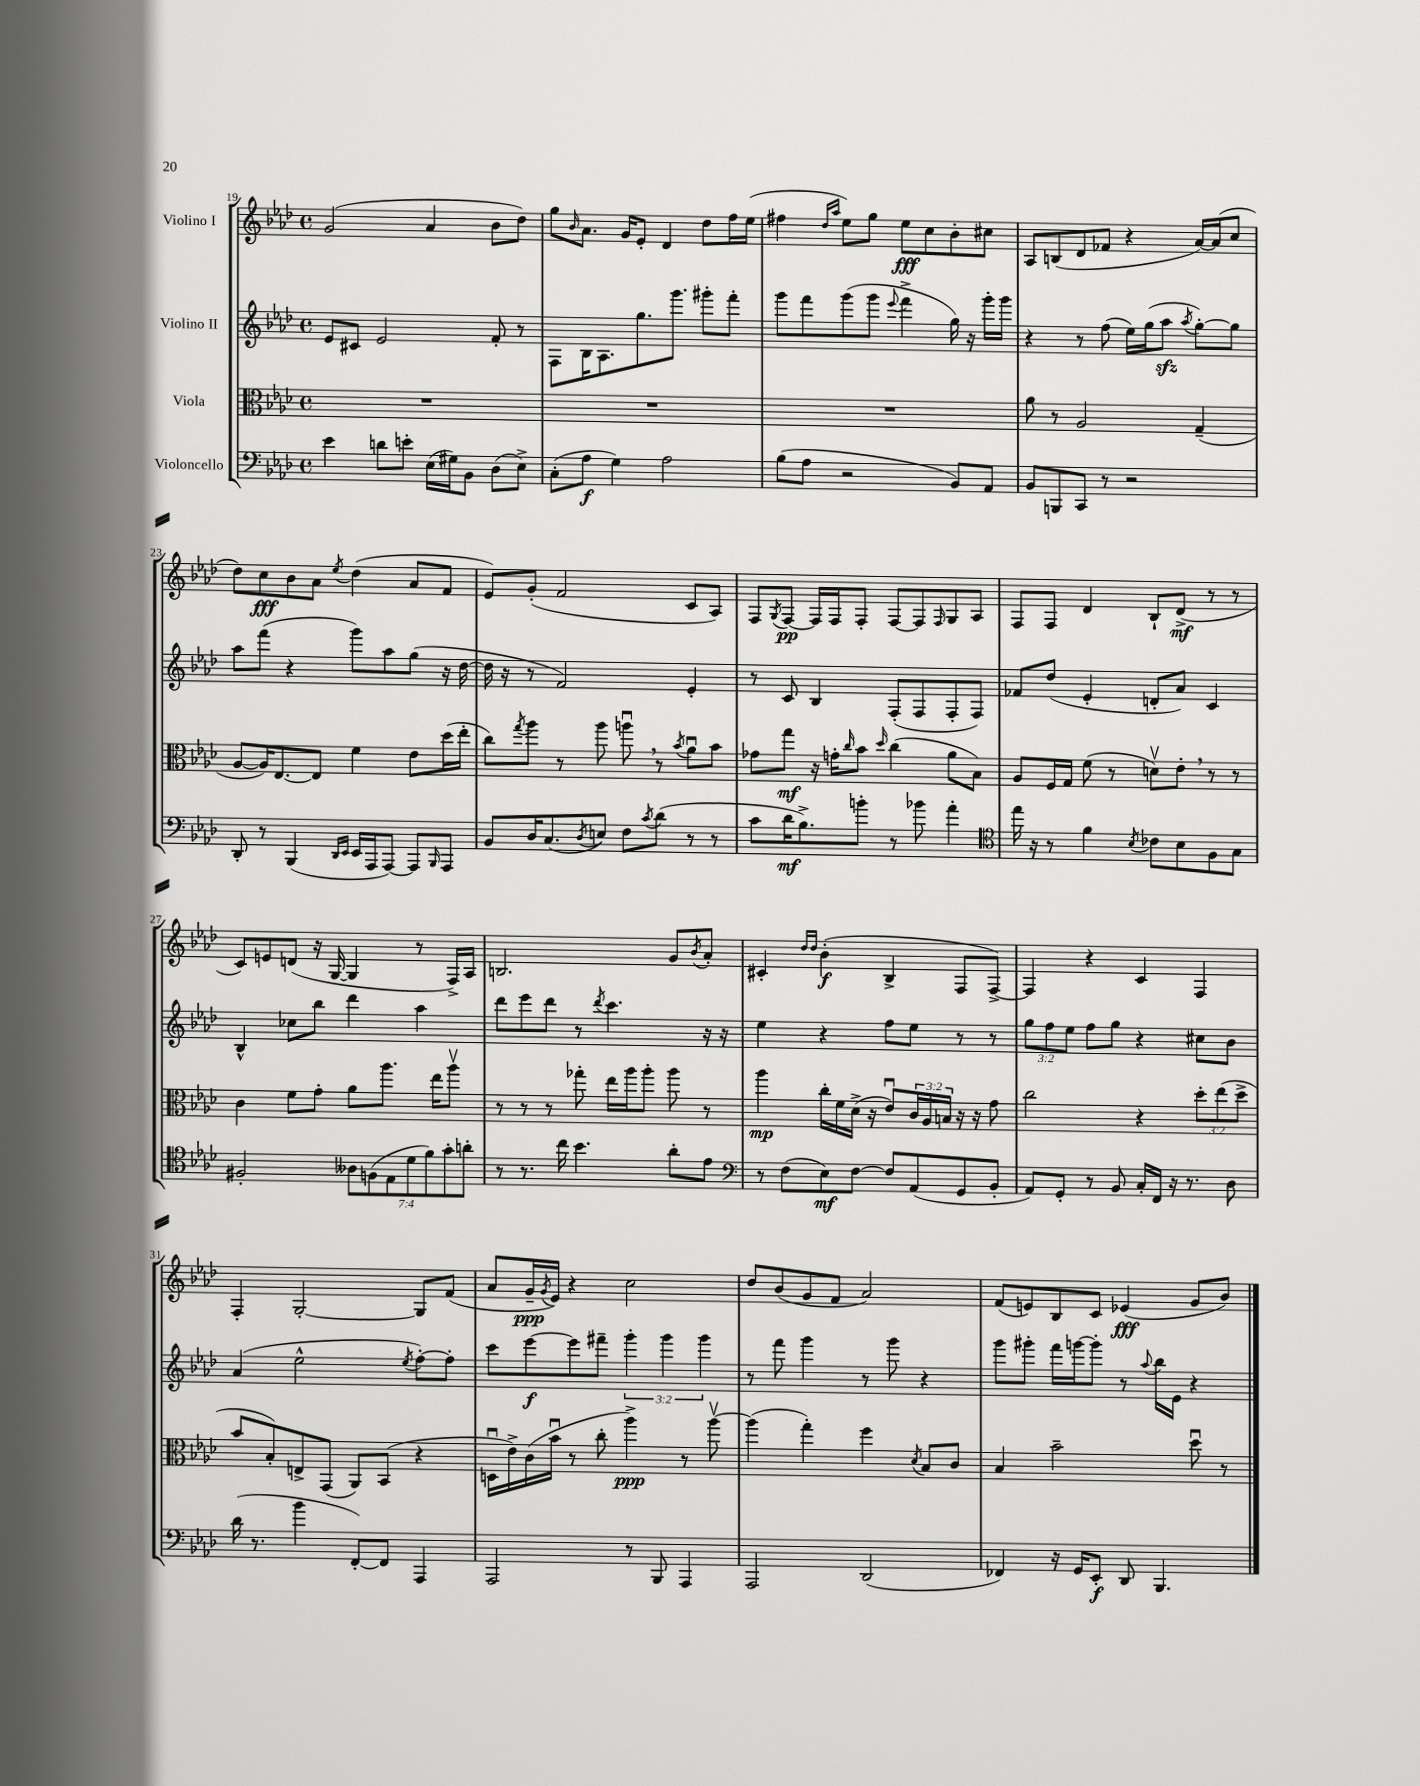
<<
\new StaffGroup <<
\new Staff = "s0" \with { instrumentName = "Violino I" } {
    \clef treble \key aes \major \defaultTimeSignature \time 4/4
    g'2( aes'4 bes'8 des''8) |
    g''8 \grace { bes'16 } aes'8. g'16 ees'8-. des'4 des''8 f''16 ees''16( |
    fis''4 \grace { des''16 aes''16 } ees''8) g''8 ees''8\fff c''8 bes'8-. cis''8 |
    aes8 b8( des'8 fes'8 r4 aes'16~) aes'16( c''8 |
    des''8) c''8\fff bes'8 aes'8 \acciaccatura { ees''8 } des''4( aes'8 f'8 |
    ees'8) g'8-.( f'2 c'8 aes8) |
    f8 \acciaccatura { g8 } f8~\pp f16 f16 f8-. f8~ f8 \grace { f16 } g8 aes8 |
    f8 f8 des'4 bes8-! des'8->\mf( r8 r8 |
    c'8) e'8 d'8( r16 g16~ g4 r8 f16->) aes16 |
    b2. g'8 \acciaccatura { bes'8 } aes'8-. |
    cis'4-. \grace { des''16 des''16 } bes'4-.\f( bes4-> f8 f8~->) |
    f4 r4 c'4 f4 |
    f4-. g2~-. g8 f'8( |
    aes'8 g'16--\ppp \acciaccatura { g'8 } ees'16) r4 c''2 |
    des''8 bes'8( g'8 f'8 aes'2) |
    f'8( e'8) bes8 c'8 ees'4\fff( g'8 bes'8) \bar "|." |
}
\new Staff = "s1" \with { instrumentName = "Violino II" } {
    \clef treble \key aes \major \defaultTimeSignature \time 4/4 \override Staff.TupletNumber.text = #tuplet-number::calc-fraction-text
    ees'8 cis'8 ees'2 f'8-. r8 |
    f8 bes16 aes8. g''8. g'''8. gis'''8-. f'''8-. |
    g'''8 f'''8 g'''8( g'''8 \appoggiatura { ees'''8 } f'''4-> g''16) r16 g'''16-. g'''16 |
    r4 r8 f''8( ees''16) g''16( aes''8\sfz \acciaccatura { aes''8 } g''8~-.) g''8 |
    aes''8 f'''8( r4 g'''8) aes''8 g''8( r16 des''16~ |
    des''16 r16 r8 f'2) ees'4-. |
    r8 c'8 bes4 f8-.( f8 f8-. f8) |
    fes'8 des''8( ees'4-. d'8-. aes'8) c'4 |
    bes4-^ ces''8 bes''8 des'''4 aes''4 |
    des'''8 ees'''8 des'''8 r8 \acciaccatura { des'''8 } c'''4. r16 r16 |
    ees''4 r4 f''8 ees''8 r8 r8 |
    \tuplet 3/2 { g''8 f''8 ees''8 } f''8 g''8 r4 cis''8 bes'8 |
    aes'4( ees''2-^ \acciaccatura { ees''8 } f''8~-.) f''8-. |
    c'''8 ees'''8~\f ees'''8 fis'''8-- \tuplet 3/2 { g'''4-. g'''4 g'''4 } |
    r8 f'''8 g'''4 r8 g'''8 r4 |
    g'''8 gis'''8-. f'''16 g'''16~ g'''8-. r8 \appoggiatura { aes''8 } bes''16 ees'16 r4 \bar "|." |
}
\new Staff = "s2" \with { instrumentName = "Viola" } {
    \clef alto \key aes \major \defaultTimeSignature \time 4/4 \override Staff.TupletNumber.text = #tuplet-number::calc-fraction-text
    R1 |
    R1 |
    R1 |
    aes'8 r8 aes2 g4--( |
    aes8~ aes16) ees8.~ ees8 f'4 ees'8 des''16( ees''16-. |
    c''8) \acciaccatura { g''8 } aes''8 r8 aes''8 a''8\downbow \breathe r8 \acciaccatura { bes'8 } aes'8\downbow bes'8 |
    ges'8 g''8\mf r16 g'16-. \grace { c''16 } bes'8 \grace { des''16 } c''4( aes'8 bes8) |
    aes8 f16 g16 f'8( r8 d'8\upbow) ees'8-. \breathe r8 r8 |
    c'4 f'8 g'8-. aes'8 aes''8. ees''16 aes''8\upbow |
    r8 r8 r8 ges''8-. ees''16 aes''16 aes''8-. aes''8 r8 |
    aes''4\mp c''16-. f'16 des'16->( r16 ees'8\downbow) \tuplet 3/2 { c'16 aes16 b16 } r16 r16 g'8 |
    c''2 r4 \tuplet 3/2 { des''8-. ees''8( des''8-> } |
    bes'8 bes8-.) e8-> g,8( aes,8) bes,8( r4 |
    d16\downbow ees'16->) c'16( bes'16\downbow r8 c''8-. aes''4->\ppp) r8 aes''8~\upbow |
    aes''4( g''4-.) f''4 \acciaccatura { des'8 } bes8 c'8 |
    bes4 bes'2-- des''8\downbow r8 \bar "|." |
}
\new Staff = "s3" \with { instrumentName = "Violoncello" } {
    \clef bass \key aes \major \defaultTimeSignature \time 4/4 \override Staff.TupletNumber.text = #tuplet-number::calc-fraction-text
    ees'4 d'8 e'8-. ees16( gis16) bes,8 des8( ees8->) |
    c8-.( aes8\f g4) aes2 |
    bes8( aes8 r2 bes,8) aes,8 |
    bes,8 b,,8 c,8 r8 r2 |
    des,8-. r8 bes,,4( \grace { des,16 ees,16 } ees,16 aes,,16 aes,,8~) aes,,8 \grace { bes,,16 } aes,,8 |
    bes,8 des16 c8.( \acciaccatura { des8 } e8) f8 \acciaccatura { c'8 } des'8( r8 r8 |
    c'8 des'16\mf bes8.->) b'8-. r8 bes'8 aes'4-. |
    \clef tenor ees''16 r16 r8 f'4 \acciaccatura { bes8 } ces'8 bes8 f8 g8 |
    fis2-. \tuplet 7/4 { aeses8 f8( ees8 des'8 f'8) g'8-. a'8-. } |
    r8 r8. c''16 bes'4. aes'8-. ees'8 |
    \clef bass r8 f8( ees8\mf) f8~ f8 aes,8( g,8 bes,8-. |
    aes,8) g,8-. r8 bes,8 c16-. f,16 r16 r8. des8 |
    des'16( r8. bes'4 f,8~-.) f,8 aes,,4 |
    aes,,2 r8 bes,,8 aes,,4 |
    aes,,2 des,2( |
    fes,4) r16 g,16 ees,8-.\f des,8 bes,,4. \bar "|." |
}
>>
>>
\layout { \context { \Score currentBarNumber = #19 } }
